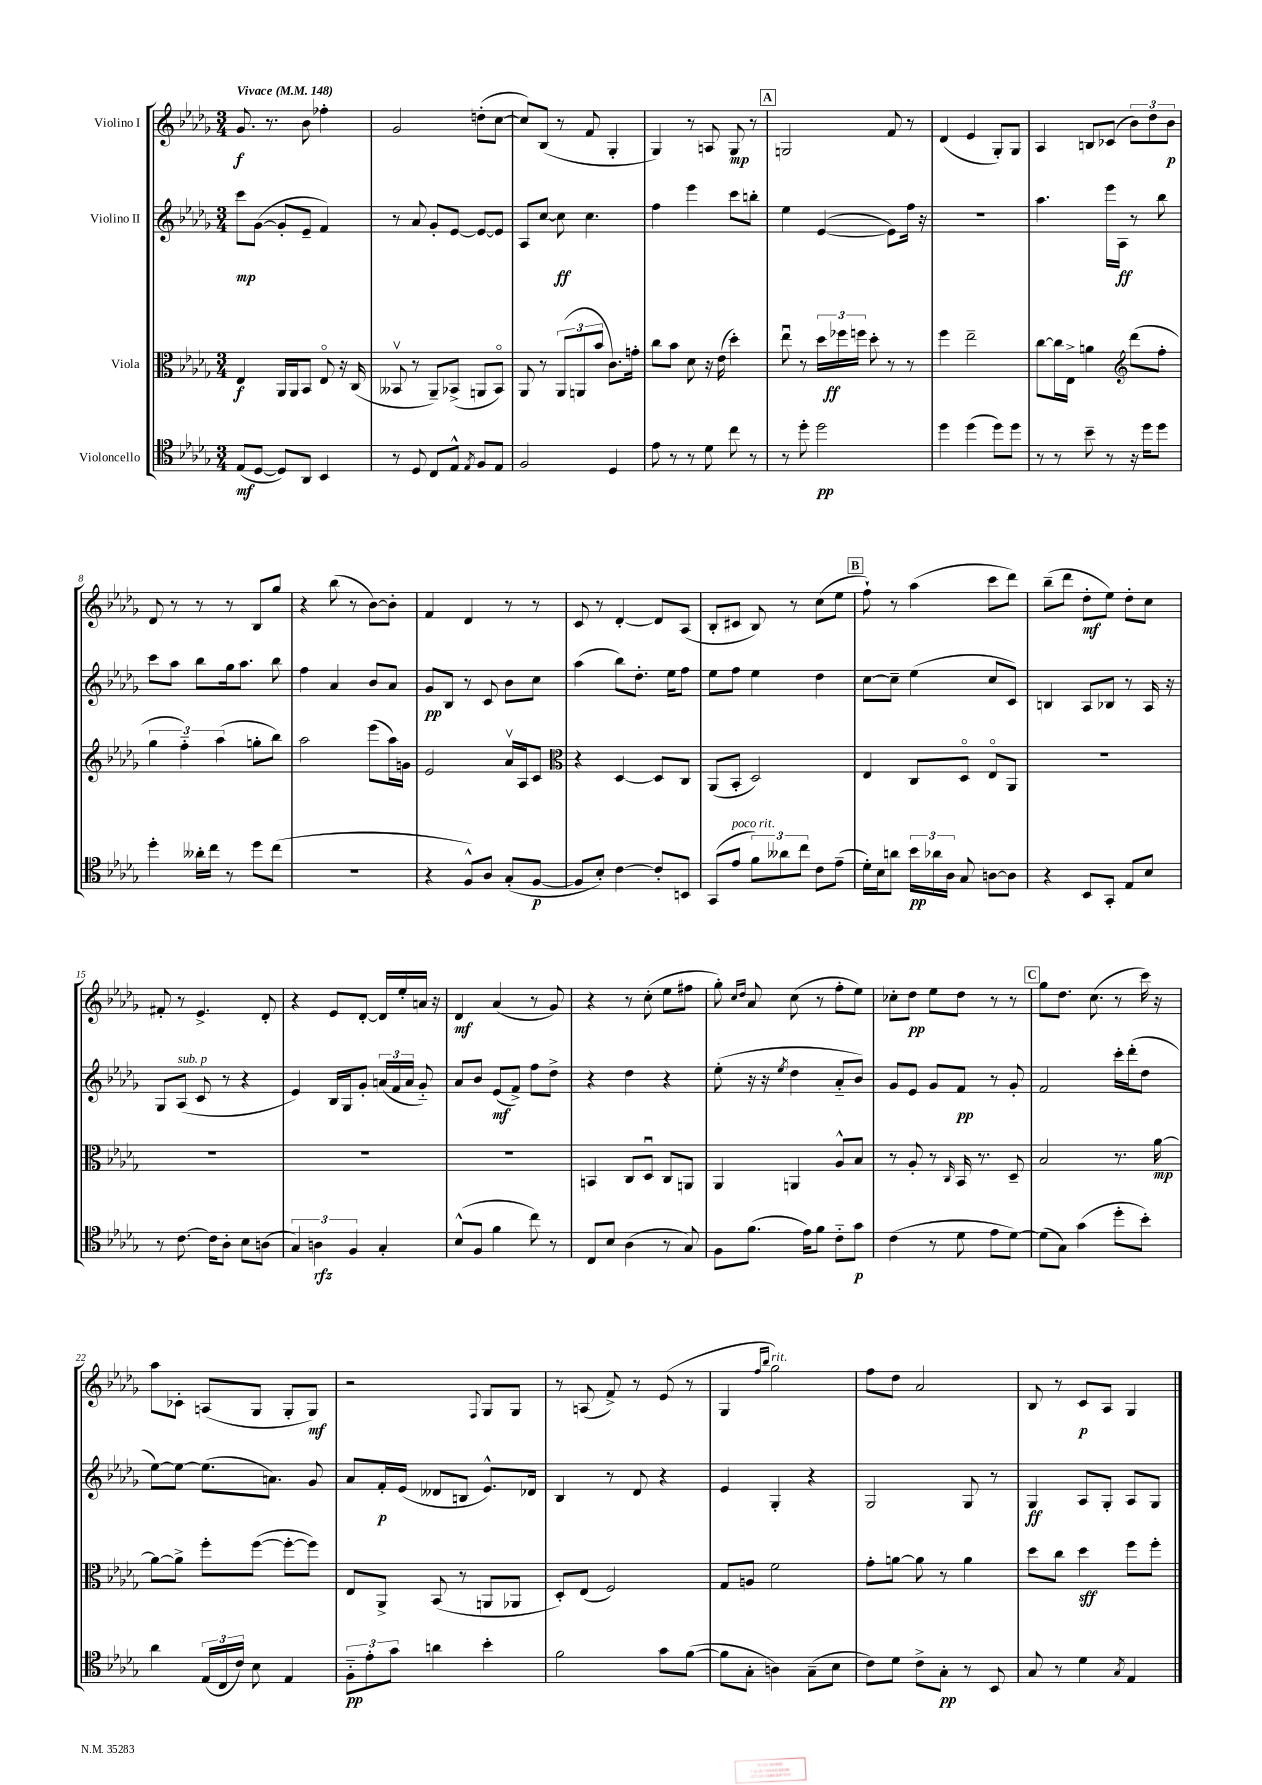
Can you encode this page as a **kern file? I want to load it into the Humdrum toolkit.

**kern	**dynam	**kern	**dynam	**kern	**dynam	**kern	**dynam
*part4	*part4	*part3	*part3	*part2	*part2	*part1	*part1
*staff4	*staff4	*staff3	*staff3	*staff2	*staff2	*staff1	*staff1
*I"Violoncello	*	*I"Viola	*	*I"Violino II	*	*I"Violino I	*
*clefC4	*	*clefC3	*	*clefG2	*	*clefG2	*
*k[b-e-a-d-g-]	*	*k[b-e-a-d-g-]	*	*k[b-e-a-d-g-]	*	*k[b-e-a-d-g-]	*
*M3/4	*	*M3/4	*	*M3/4	*	*M3/4	*
*MM148	*	*MM148	*	*MM148	*	*MM148	*
=1	=1	=1	=1	=1	=1	=1	=1
!	!	!	!	!	!	!LO:TX:a:B:t=Vivace	!
(8E-/L	mf	4E-/	f	8ccc\L	mp	8.g-/	f
[8D-/J	.	.	.	([8g-\J	.	.	.
.	.	.	.	.	.	8.r	.
8D-/L])	.	16AA-/LL	.	8g-'/L]	.	.	.
.	.	16AA-/J	.	.	.	.	.
8AA-/J	.	8BB-/J	.	8e-~/J	.	8b-\	.
4BB-/	.	8E-/	.	4f/)	.	4ff-X'\	.
.	.	16r	.	.	.	.	.
.	.	(16C/	.	.	.	.	.
=2	=2	=2	=2	=2	=2	=2	=2
8r	.	8BB--Xv/	.	8r	.	2g-/	.
8D-/	.	8r	.	8a-/	.	.	.
8C/L	.	8AA-~/L)	.	8g-'/L	.	.	.
8E-^^/J	.	(8BB-X^/J	.	[8e-/J	.	.	.
8qE-/	.	.	.	.	.	.	.
8F/L	.	8AAn/L	.	8e-/L_	.	(8ddn'\L	.
8E-/J	.	8BB-/J)	.	8e-/J]	.	[8cc\J	.
=3	=3	=3	=3	=3	=3	=3	=3
2F/	.	8AA-/	.	8A-/L	.	8cc/L])	.
.	.	8r	.	[8cc/J	.	(8B-/J	.
.	.	(12AA-/L	.	8cc\]	ff	8r	.
.	.	12AAn/	.	.	.	.	.
.	.	.	.	4.cc\	.	8f/	.
.	.	12b-/J	.	.	.	.	.
4D-/	.	8.c\L)	.	.	.	4G-'/	.
.	.	16gn'\Jk	.	.	.	.	.
=4	=4	=4	=4	=4	=4	=4	=4
8e-\	.	8cc\L	.	4ff\	.	4G-/)	.
8r	.	8b-\J	.	.	.	.	.
8r	.	8d-\	.	4eee-\	.	8r	.
8d-\	.	16r	.	.	.	8An/	.
.	.	(16e-\	.	.	.	.	.
8cc\	.	4dd-'\)	.	8ccc\L	.	8G-/	mp
8r	.	.	.	8bbn'\J	.	8r	.
!!LO:REH:place=s1:t=A
=5	=5	=5	=5	=5	=5	=5	=5
8r	.	8ee-u\	.	4ee-\	.	2Gn/	.
8dd-'\	.	8r	.	.	.	.	.
2dd-\	pp	24dd-\LL	.	([4e-/	.	.	.
.	.	24ff-X\	ff	.	.	.	.
.	.	24ffn\JJ	.	.	.	.	.
.	.	8dd-'\	.	.	.	.	.
.	.	8r	.	8e-\L])	.	8f/	.
.	.	8r	.	16ff\Jk	.	8r	.
.	.	.	.	16r	.	.	.
=6	=6	=6	=6	=6	=6	=6	=6
4dd-\	.	4ff\	.	2.r	.	(4d-/	.
(4dd-\	.	2ee-~\	.	.	.	4e-/	.
8dd-\L)	.	.	.	.	.	8G-'/L)	.
8dd-\J	.	.	.	.	.	8G-/J	.
=7	=7	=7	=7	=7	=7	=7	=7
8r	.	[8cc\L	.	4.aa-\	.	4A-/	.
8r	.	16cc\L]	.	.	.	.	.
.	.	16E-^\JJ	.	.	.	.	.
8b-~\	.	4an\	.	.	.	8Bn/L	.
8r	.	.	.	16eee-\LL	.	(8c-X/J	.
.	.	.	.	16A-\JJ	ff	.	.
*	*	*clefG2	*	*	*	*	*
16r	.	(8ddd-\L	.	8r	.	12b-\L)	.
16dd-\KL	.	.	.	.	.	.	.
.	.	.	.	.	.	12dd-\	.
8dd-\J	.	8ff'\J	.	8bb-\	.	.	.
.	.	.	.	.	.	12b-\J	p
!!LO:LB:g=z
=8	=8	=8	=8	=8	=8	=8	=8
4dd-'\	.	6gg-\	.	8ccc\L	.	8d-/	.
.	.	.	.	8aa-\J	.	8r	.
.	.	6ff\)	.	.	.	.	.
16a--X'\LL	.	.	.	8bb-\L	.	8r	.
16cc\JJ	.	.	.	.	.	.	.
.	.	(6aa-\	.	.	.	.	.
8r	.	.	.	16gg-\k	.	8r	.
.	.	.	.	8.aa-\J	.	.	.
8dd-\L	.	8ggn'\L	.	.	.	8B-/L	.
(8cc\J	.	8bb-\J)	.	8bb-\	.	8gg-/J	.
=9	=9	=9	=9	=9	=9	=9	=9
2.r	.	2aa-\	.	4ff\	.	4r	.
.	.	.	.	4a-/	.	(8bb-\	.
.	.	.	.	.	.	8r	.
.	.	(8eee-\L	.	8b-/L	.	[8b-\L)	.
.	.	16aa-\L)	.	8a-/J	.	8b-'\J]	.
.	.	16gn\JJ	.	.	.	.	.
=10	=10	=10	=10	=10	=10	=10	=10
4r	.	2e-/	.	8g-/L	pp	4f/	.
.	.	.	.	8B-/J	.	.	.
8F^^/L)	.	.	.	8r	.	4d-/	.
8A-/J	.	.	.	8c/	.	.	.
(8G-'/L	.	16a-v/LL	.	8b-\L	.	8r	.
.	.	16A-/J	.	.	.	.	.
[8F/J	p	8c/J	.	8cc\J	.	8r	.
=11	=11	=11	=11	=11	=11	=11	=11
*	*	*clefC3	*	*	*	*	*
8F/L]	.	4r	.	(4aa-\	.	8c/	.
8B-'/J)	.	.	.	.	.	8r	.
[4c\	.	[4D-/	.	8bb-\L)	.	[4d-'/	.
.	.	.	.	8.dd-'\J	.	.	.
8c'/L]	.	8D-/L]	.	.	.	8d-/L]	.
.	.	.	.	16ee-\KL	.	.	.
8BBn/J	.	8C/J	.	8ff\J	.	(8A-/J	.
=12	=12	=12	=12	=12	=12	=12	=12
(8GG-/L	.	(8AA-/L	.	8ee-\L	.	8B-'/L	.
!LO:TX:a:i:t=poco rit.	!	!	!	!	!	!	!
8e-/J	.	8BB-'/J	.	8ff\J	.	8c#X/J	.
12f\L)	.	2D-/)	.	4ee-\	.	8B-/)	.
12a--X\	.	.	.	.	.	.	.
.	.	.	.	.	.	8r	.
12cc\J	.	.	.	.	.	.	.
8c\L	.	.	.	4dd-\	.	(8cc\L	.
(8e-~\J	.	.	.	.	.	8ee-\J	.
!!LO:REH:place=s1:t=B
=13	=13	=13	=13	=13	=13	=13	=13
16d-'\LL)	.	4E-/	.	[8cc\L	.	8ff`\)	.
16B-\J	.	.	.	.	.	.	.
8an\J	.	.	.	8cc~\J]	.	8r	.
24b-\LL	pp	8C/L	.	(4ee-\	.	(4aa-\	.
24a-X\	.	.	.	.	.	.	.
24A-\JJ	.	.	.	.	.	.	.
8G-/	.	8D-/J	.	.	.	.	.
[8An\L	.	8E-/L	.	8cc/L	.	8ccc\L	.
8A\J]	.	8AA-/J	.	8c/J)	.	8ddd-\J)	.
=14	=14	=14	=14	=14	=14	=14	=14
4r	.	2.r	.	4Bn/	.	(8bb-~\L	.
.	.	.	.	.	.	8ddd-\J	.
8BB-/L	.	.	.	8A-/L	.	8dd-'\L	mf
8GG-'/J	.	.	.	8B-X/J	.	8ee-\J)	.
8E-/L	.	.	.	8r	.	8dd-'\L	.
8B-/J	.	.	.	16A-/	.	8cc\J	.
.	.	.	.	16r	.	.	.
!!LO:LB:g=z
=15	=15	=15	=15	=15	=15	=15	=15
8r	.	2.r	.	8G-/L	.	8f#X'/	.
!	!	!	!	!LO:TX:a:i:t=sub. p	!	!	!
[8.c\	.	.	.	(8A-/J	.	8r	.
.	.	.	.	8c/	.	4.e-^/	.
16c\KL]	.	.	.	.	.	.	.
8A-'\J	.	.	.	8r	.	.	.
8B-\L	.	.	.	4r	.	.	.
(8An\J	.	.	.	.	.	8d-'/	.
=16	=16	=16	=16	=16	=16	=16	=16
6G-/)	.	2.r	.	4e-/)	.	4r	.
6An\	rfz	.	.	.	.	.	.
.	.	.	.	16B-/LL	.	8e-/L	.
.	.	.	.	16G-/J	.	.	.
6F/	.	.	.	.	.	.	.
.	.	.	.	8g-'/J	.	[8d-'/J	.
4G-'/	.	.	.	(24an/LL	.	16d-/LL]	.
.	.	.	.	24f/	.	.	.
.	.	.	.	.	.	16ee-'/	.
.	.	.	.	24a/JJ	.	.	.
.	.	.	.	8g-/)	.	16an/JJ	.
.	.	.	.	.	.	16r	.
=17	=17	=17	=17	=17	=17	=17	=17
(8B-^^/L	.	2.r	.	8a-/L	.	4d-/	mf
8F/J	.	.	.	8b-/J	.	.	.
4f\	.	.	.	(8e-/L	mf	(4a-/	.
.	.	.	.	8f^/J)	.	.	.
8cc\)	.	.	.	8ff\L	.	8r	.
8r	.	.	.	8dd-^\J	.	8g-/)	.
=18	=18	=18	=18	=18	=18	=18	=18
8C/L	.	4BBn/	.	4r	.	4r	.
8B-/J	.	.	.	.	.	.	.
(4A-\	.	8C/L	.	4dd-\	.	8r	.
.	.	8D-u/J	.	.	.	(8cc'\	.
8r	.	8C/L	.	4r	.	8ee-\L	.
8G-/)	.	8AAn/J	.	.	.	8ff#X\J	.
=19	=19	=19	=19	=19	=19	=19	=19
8F\L	.	4AA-/	.	(8ee-'\	.	8gg-'\)	.
.	.	.	.	.	.	16qqcc/LL	.
.	.	.	.	.	.	16qqdd-/JJ	.
(8.f\J	.	.	.	16r	.	8a-/	.
.	.	.	.	16r	.	.	.
.	.	.	.	8qee-/	.	.	.
.	.	4AAn/	.	4dd-\	.	(8cc\	.
16e-\KL)	.	.	.	.	.	.	.
8f\J	.	.	.	.	.	8r	.
8c\L	.	8A-^^/L	.	8a-/L	.	8ff'\L	.
8g-\J	p	8B-/J	.	8b-/J)	.	8ee-\J)	.
=20	=20	=20	=20	=20	=20	=20	=20
(4c\	.	8r	.	8g-/L	.	8cc-X'\L	.
.	.	8A-'/	.	8e-/J	.	8dd-\J	pp
8r	.	8r	.	8g-/L	.	8ee-\L	.
.	.	16qqC/	.	.	.	.	.
8d-\	.	16BB-/	.	8f/J	pp	8dd-\J	.
.	.	8.r	.	.	.	.	.
8e-\L	.	.	.	8r	.	8r	.
[8d-\J)	.	8D-~/	.	8g-'/	.	8r	.
!!LO:REH:place=s1:t=C
=21	=21	=21	=21	=21	=21	=21	=21
(8d-\L]	.	2B-/	.	2f/	.	8gg-\L	.
8G-\J)	.	.	.	.	.	8.dd-\J	.
(4g-\	.	.	.	.	.	.	.
.	.	.	.	.	.	(8.cc\	.
8dd-'\L	.	8.r	.	16ccc'\LL	.	8r	.
.	.	.	.	(16ddd-'\J	.	.	.
8b-'\J)	.	.	.	8dd-\J	.	16ccc\)	.
.	.	[16a-\	mp	.	.	16r	.
!!LO:LB:g=z
=22	=22	=22	=22	=22	=22	=22	=22
4a-\	.	8a-\L_	.	[8ee-\L)	.	8aa-\L	.
.	.	8a-^\J]	.	8ee-\J_	.	8c-X'\J	.
(24E-/LL	.	8ff'\L	.	(8.ee-\L]	.	(8An/L	.
24C/	.	.	.	.	.	.	.
24c/JJ)	.	.	.	.	.	.	.
8B-\	.	([8ff\J	.	.	.	8G-/J	.
.	.	.	.	8.an\J)	.	.	.
4E-/	.	8ff'\L_	.	.	.	8G-'/L	.
.	.	8ff\J])	.	8g-/	.	8G-/J)	mf
=23	=23	=23	=23	=23	=23	=23	=23
12F\L	pp	8E-/L	.	8a-/L	.	2r	.
12e-'\	.	.	.	.	.	.	.
.	.	8AA-^/J	.	16f'/L	p	.	.
12g-\J	.	.	.	.	.	.	.
.	.	.	.	(16e-/JJ	.	.	.
4an\	.	(8BB-/	.	8d--X/L	.	.	.
.	.	8r	.	8Bn/J	.	.	.
.	.	.	.	.	.	8qqF/	.
4b-'\	.	8AAn/L	.	8.e-^^/L)	.	8G-/L	.
.	.	8AA-X/J	.	.	.	8G-/J	.
.	.	.	.	16d-X/Jk	.	.	.
=24	=24	=24	=24	=24	=24	=24	=24
2f\	.	8D-'/L)	.	4B-/	.	8r	.
.	.	(8E-/J	.	.	.	(8An/	.
.	.	2F/)	.	8r	.	8f^/)	.
.	.	.	.	8d-/	.	8r	.
8g-\L	.	.	.	4r	.	(8e-/	.
([8f\J	.	.	.	.	.	8r	.
=25	=25	=25	=25	=25	=25	=25	=25
8f\L]	.	8G-/L	.	4e-/	.	4G-/	.
8G-'\J	.	8An/J	.	.	.	.	.
.	.	.	.	.	.	16qqff/LL	.
.	.	.	.	.	.	16qqbb-/JJ	.
!	!	!	!	!	!	!LO:TX:a:i:t=rit.	!
4An\)	.	2f\	.	4G-'/	.	2gg-\)	.
(8G-~\L	.	.	.	4r	.	.	.
8B-\J	.	.	.	.	.	.	.
=26	=26	=26	=26	=26	=26	=26	=26
8c\L)	.	8g-'\L	.	2G-/	.	8ff\L	.
8d-\J	.	[8an\J	.	.	.	8dd-\J	.
8c^\L	.	8a\]	.	.	.	2a-/	.
8G-'\J	pp	8r	.	.	.	.	.
8r	.	4a\	.	8G-/	.	.	.
8BB-/	.	.	.	8r	.	.	.
=27	=27	=27	=27	=27	=27	=27	=27
8G-/	.	8dd-\L	.	4G-/	ff	8B-/	.
8r	.	8cc\J	.	.	.	8r	.
4d-\	.	4dd-\	sff	8A-/L	.	8c/L	p
.	.	.	.	8G-'/J	.	8A-/J	.
8qG-/	.	.	.	.	.	.	.
4E-/	.	8ff\L	.	8A-/L	.	4G-/	.
.	.	8ff'\J	.	8G-/J	.	.	.
==	==	==	==	==	==	==	==
*-	*-	*-	*-	*-	*-	*-	*-
